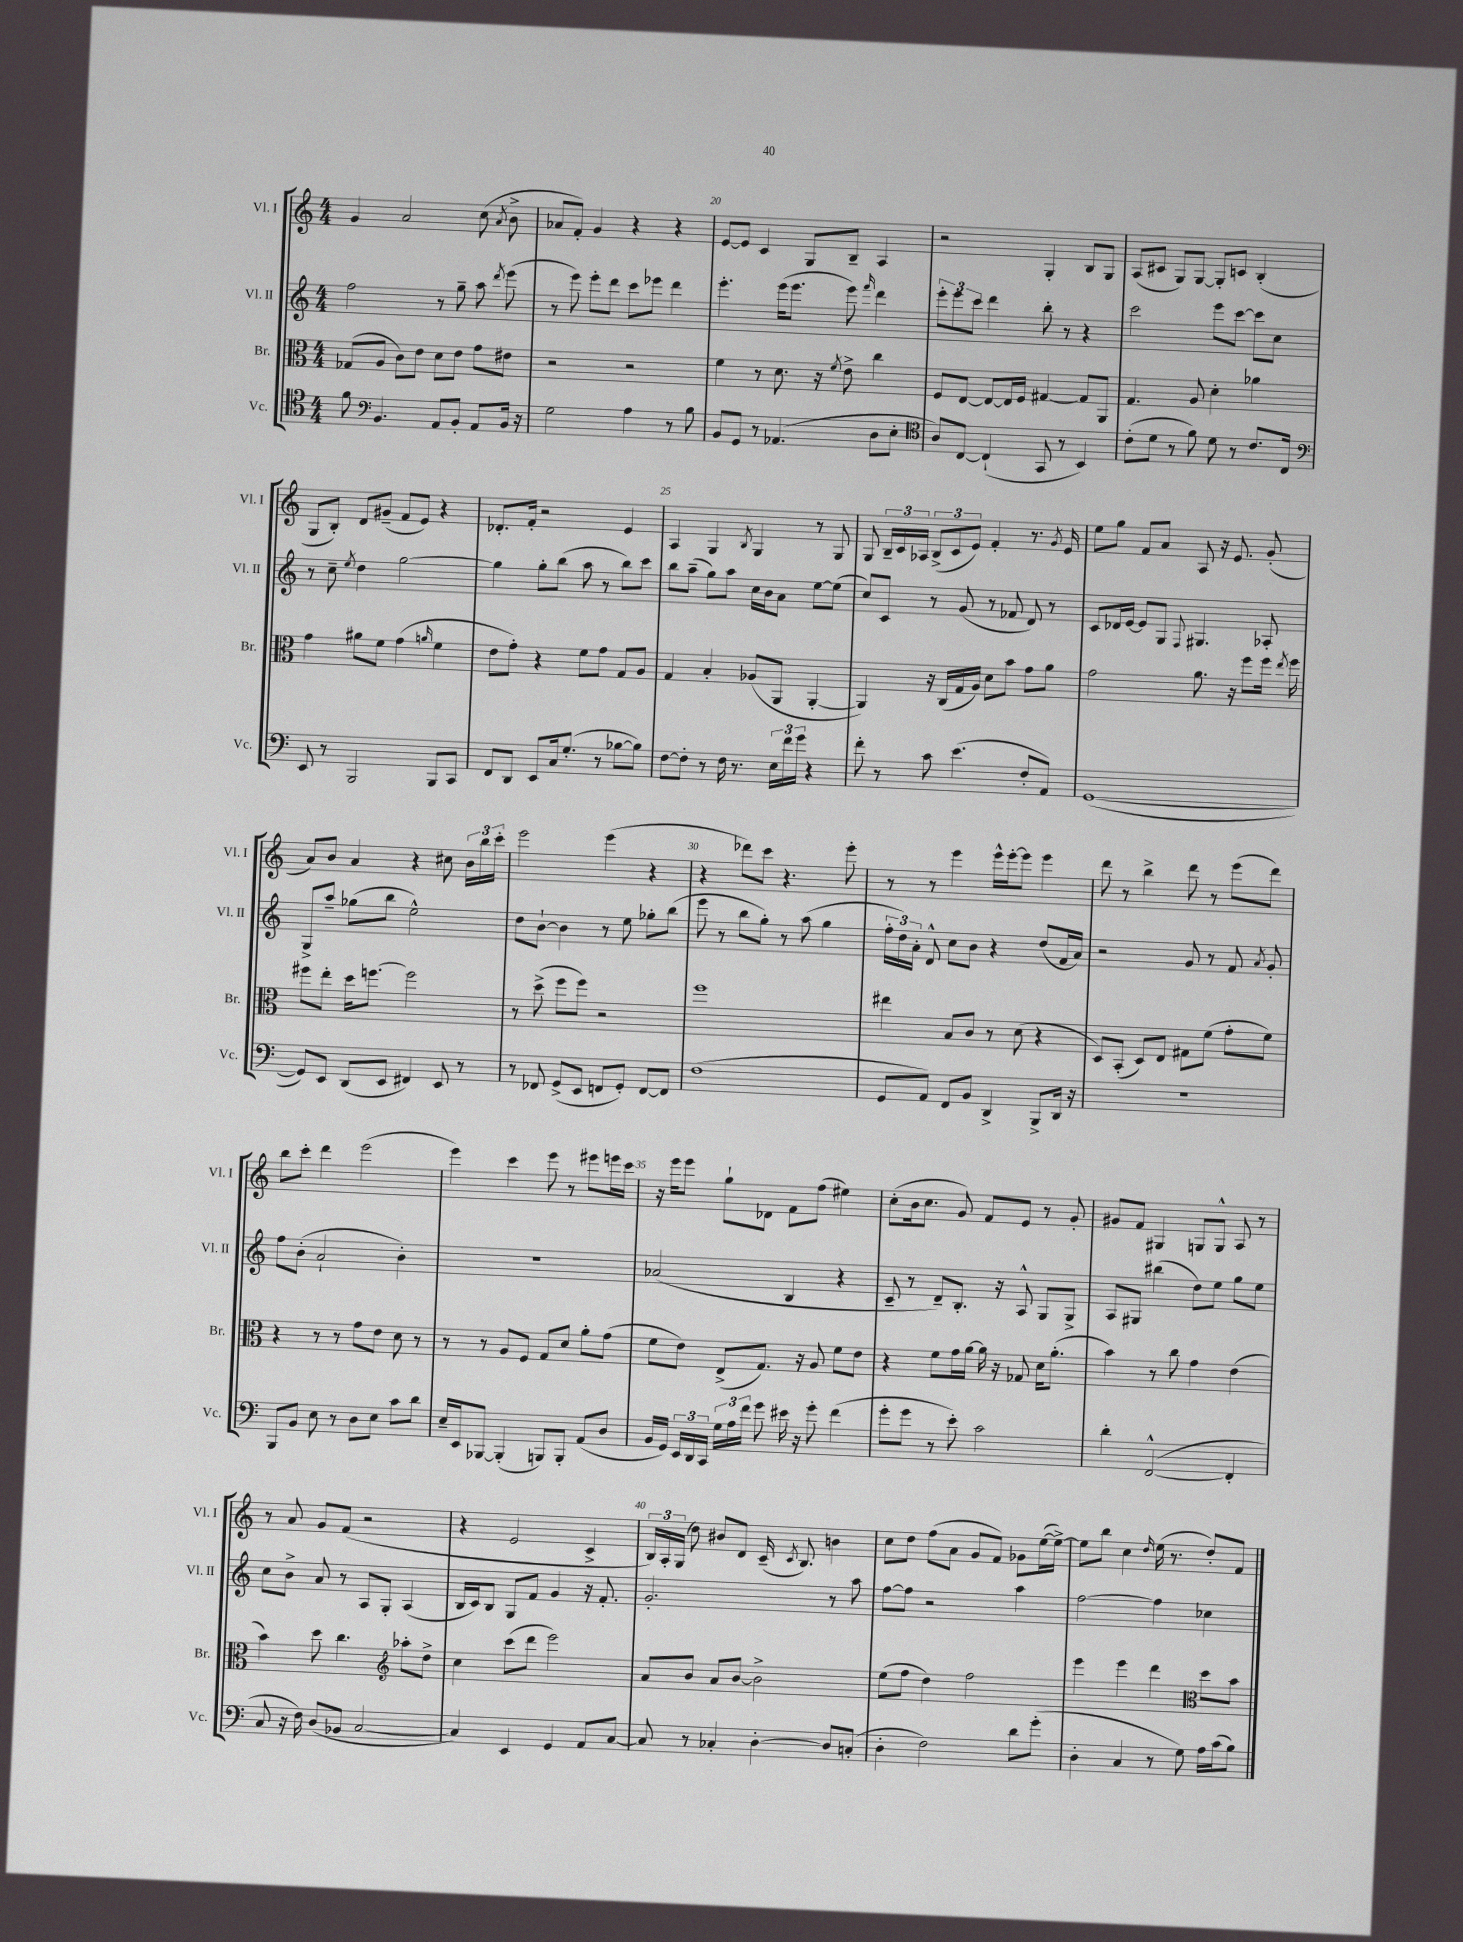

**kern	**kern	**kern	**kern
*staff4	*staff3	*staff2	*staff1
*clefC4	*clefC3	*clefG2	*clefG2
*k[]	*k[]	*k[]	*k[]
*M4/4	*M4/4	*M4/4	*M4/4
8f	(8G-	2ff	4g
*clefF4	*	*	*
4.BB	8A	.	.
.	8c)	.	2a
.	8e	.	.
8AA	8d	8r	.
8BB'	8e	8gg~	.
8AA	8g	8aa	(8cc
.	.	8qddd	8qa
16BB	8e#	(8eee	8b^
16r	.	.	.
=	=	=	=
2G	2r	8r	8a-
.	.	8eee)	8f')
.	.	8eee'	4g
.	.	8ddd	.
4A	2r	8ccc	4r
.	.	8eee-	.
8r	.	4ddd	4r
8B	.	.	.
=	=	=	=
8BB	4f	4.eee'	[8e
8GG	.	.	8e]
8r	8r	.	4c
(4.AA-	8.d	(16eee	.
.	.	8.eee	.
.	.	.	8G
.	16r	.	.
.	8qf	.	.
.	8e^	8eee)	8B~
.	.	16qqfff	.
8D	4cc	4ddd	4A
8E'	.	.	.
=	=	=	=
*clefC4	*	*	*
8A)	8F	12eee'	2r
.	.	12eee	.
[8C	[8E	.	.
.	.	12ccc	.
(4C`]	8E_	4ddd	.
.	16E]	.	.
.	16F	.	.
8GG	[4G#	8bb'	4G'
8r	.	8r	.
4BB)	8G#]	4r	8B
.	8AA	.	8G
=	=	=	=
(8c'	4.G	2ccc	(8A
8d	.	.	8c#
8r	.	.	8G)
8f)	8A	.	[8G
8d	4d'	8eee	8G']
8r	.	[8ccc	8c
8.c	4a-	8ccc]	(4B'
.	.	8cc	.
16C	.	.	.
=	=	=	=
*clefF4	*	*	*
8EE	4g	8r	8G
8r	.	8cc~	8B')
.	.	8qee	.
2BBB	8a#	4dd	8d
.	8f	.	(8g#~
.	(4g	[2gg	8f
.	.	.	8e)
.	16qqa	.	.
8BBB	4f	.	4r
8CC	.	.	.
=	=	=	=
8FF	8e	4gg]	8.d-'
8DD	8g')	.	.
.	.	.	16f'
8EE	4r	8gg'	2r
16C	.	(8bb	.
(8.G'	.	.	.
.	8f	8aa	.
8r	8g	8r	.
[8B-	8G	8bb)	4e
8B-])	8A	8ccc	.
=	=	=	=
[8F	4G	8bb	4A
8F']	.	(8aa~	.
8r	4B'	8gg)	4G
16F	.	8aa	.
8.r	.	.	.
.	.	.	8qB
.	(8A-	16cc	4G
.	.	16b	.
24E	8AA	8a	.
24f	.	.	.
24g	.	.	.
4r	[4AA'	[8ee	8r
.	.	(8ee]	8G
=	=	=	=
8f'	4AA])	8cc)	8G
8r	.	8c	24B~
.	.	.	24c
.	.	.	24A-
8c	16r	8r	(12B^
.	(16C	.	.
.	.	.	12c
(4.e	16G	(8g	.
.	.	.	12e)
.	16A)	.	.
.	8d	8r	4f'
.	8b	8f-	.
8F'	8g	8d)	8.r
8AA)	8a	8r	.
.	.	.	8qg
.	.	.	16e
=	=	=	=
([1GG	2g	8c	8ee
.	.	16d-	8gg
.	.	[16e	.
.	.	8e]	8f
.	.	8G	8a
.	.	8qqF	.
.	8.a	4.G#	8A
.	.	.	16r
.	16r	.	8.e
.	8ff	.	.
.	16ff	8A-'	(8g'
.	8qee	.	.
.	16ff	.	.
=	=	=	=
8GG])	8ff#	8G^	8a)
8EE	8ee'	8aa~	8b
(8DD	16dd	(8gg-	4a
.	[8.ff	.	.
8EE	.	8bb	.
4FF#)	2ff]	2ee^^)	4r
8EE	.	.	8cc#
8r	.	.	24b
.	.	.	24bb
.	.	.	24ccc'
=	=	=	=
8r	8r	8dd	2eee
8FF-	(8dd^	[8b`	.
(8GG^	8ff	4b]	.
8EE	8ff)	.	.
8FF	2r	8r	(4eee
8GG')	.	8ee	.
[8FF	.	8gg-'	4r
8FF]	.	(8bb	.
=	=	=	=
(1F	1ff	8eee	4r
.	.	8r	.
.	.	8bb	8ddd-)
.	.	8gg')	8ccc
.	.	8r	4.r
.	.	(8aa	.
.	.	4gg	.
.	.	.	8eee'
=	=	=	=
8GG	4ee#	24ff'	8r
.	.	24dd)	.
.	.	24a'	.
8AA)	.	8d^^	8r
8FF	8B	8cc	4eee
8BB	8c	8b	.
4DD^	8r	4r	16eee^^
.	.	.	[16eee'
.	(8d	.	8eee]
8BBB^	4r	(8dd	4eee
16DD	.	16f	.
16r	.	16a)	.
=	=	=	=
1r	8D)	2r	8ddd
.	(8BB'	.	8r
.	8D)	.	4bb^
.	8E	.	.
.	8G#	8g	8ddd
.	(8f	8r	8r
.	8g'	8f	(8eee
.	.	8qa	.
.	8f)	8g'	8ddd)
=	=	=	=
8BBB	4r	8ff	8bb
8BB	.	(8b'	8ccc'
8E	8r	2a`	4ddd
8r	8r	.	.
8D	8g	.	(2eee
8E	8e	.	.
8c	8d	4b')	.
8d	8r	.	.
=	=	=	=
16E~	8r	1r	4eee)
16EE	.	.	.
[8BBB-	8r	.	.
(4BBB-']	8A	.	4ccc
.	8F	.	.
8BBB)	8G	.	8eee
8BBB'	8d	.	8r
(8AA	8a'	.	8eee#
8D	(8g	.	16eee
.	.	.	16ccc
=	=	=	=
16BB	8f	(2a-	16r
16GG)	.	.	16eee
24EE	8e)	.	8eee
24DD	.	.	.
24CC	.	.	.
24G	(8E^	.	8gg`
24A	.	.	.
24f	.	.	.
8g	8.G)	.	8d-
16e#	.	4B	8f
16r	16r	.	.
8g'	8A	.	(8ff
(4f	8f	4r	4ee#)
.	8e	.	.
=	=	=	=
8g'	4r	8c~	(8cc'
8g	.	8r	16b
.	.	.	8.cc
8r	8f	8d~)	.
8e')	16g	8.B'	8g)
.	[16a	.	.
2c	16a]	.	8f
.	16r	16r	.
.	8G-	8A^^	8e
.	16d	8G	8r
.	(8.a'	.	.
.	.	8G^	8g'
=	=	=	=
4d'	4b)	8A	8g#
.	.	8G#	8f
([2FF^^	8r	(4bb#	4G#
.	8cc	.	.
.	4g	8dd)	8G
.	.	8ee	8G^^
4FF']	(4e	8gg	8A
.	.	8ee	8r
=	=	=	=
8C	4b)	8cc	8r
16r	.	8b^	8a
16F)	.	.	.
(8D	8dd	8a	8g
8BB-	4.cc	8r	(8f
[2C	.	8A	2r
.	.	8G'	.
*	*clefG2	*	*
.	8aa-'	(4A	.
.	8dd^	.	.
=	=	=	=
4C])	4cc	16B	4r
.	.	16c)	.
.	.	8B	.
4EE	(8ccc	8G	2e
.	8ddd	8f	.
4GG	2eee)	4g	.
8AA	.	16r	4c^
.	.	8.f'	.
[8C	.	.	.
=	=	=	=
8C]	8a	2.g'	24B)
.	.	.	24A'
.	.	.	(24G
8r	8b	.	8dd)
4C-'	8a	.	8b#
.	[8b	.	8d
[4D'	2b^]	.	(16c~
.	.	.	8qc
.	.	.	8.B)
8D]	.	8r	4b
(8C'	.	8aa	.
=	=	=	=
4D'	(8ee	[8ff	8cc
.	8ff	8ff]	8dd
2F)	4dd)	2r	(8ff
.	.	.	8a
.	2ff	.	8g
.	.	.	8f)
8d	.	4aa	8g-
(8g'	.	.	([16ee
.	.	.	16ee^_)
=	=	=	=
4D'	4eee	[2ff	8ee]
.	.	.	8bb
4C	4eee	.	4cc
.	.	.	16qqdd
8r	4ddd	4ff]	(16ee
.	.	.	8.r
8G)	.	.	.
*	*clefC3	*	*
16A	8dd	4cc-	8dd')
(16c	.	.	.
8B)	8b	.	8f
==	==	==	==
*-	*-	*-	*-
